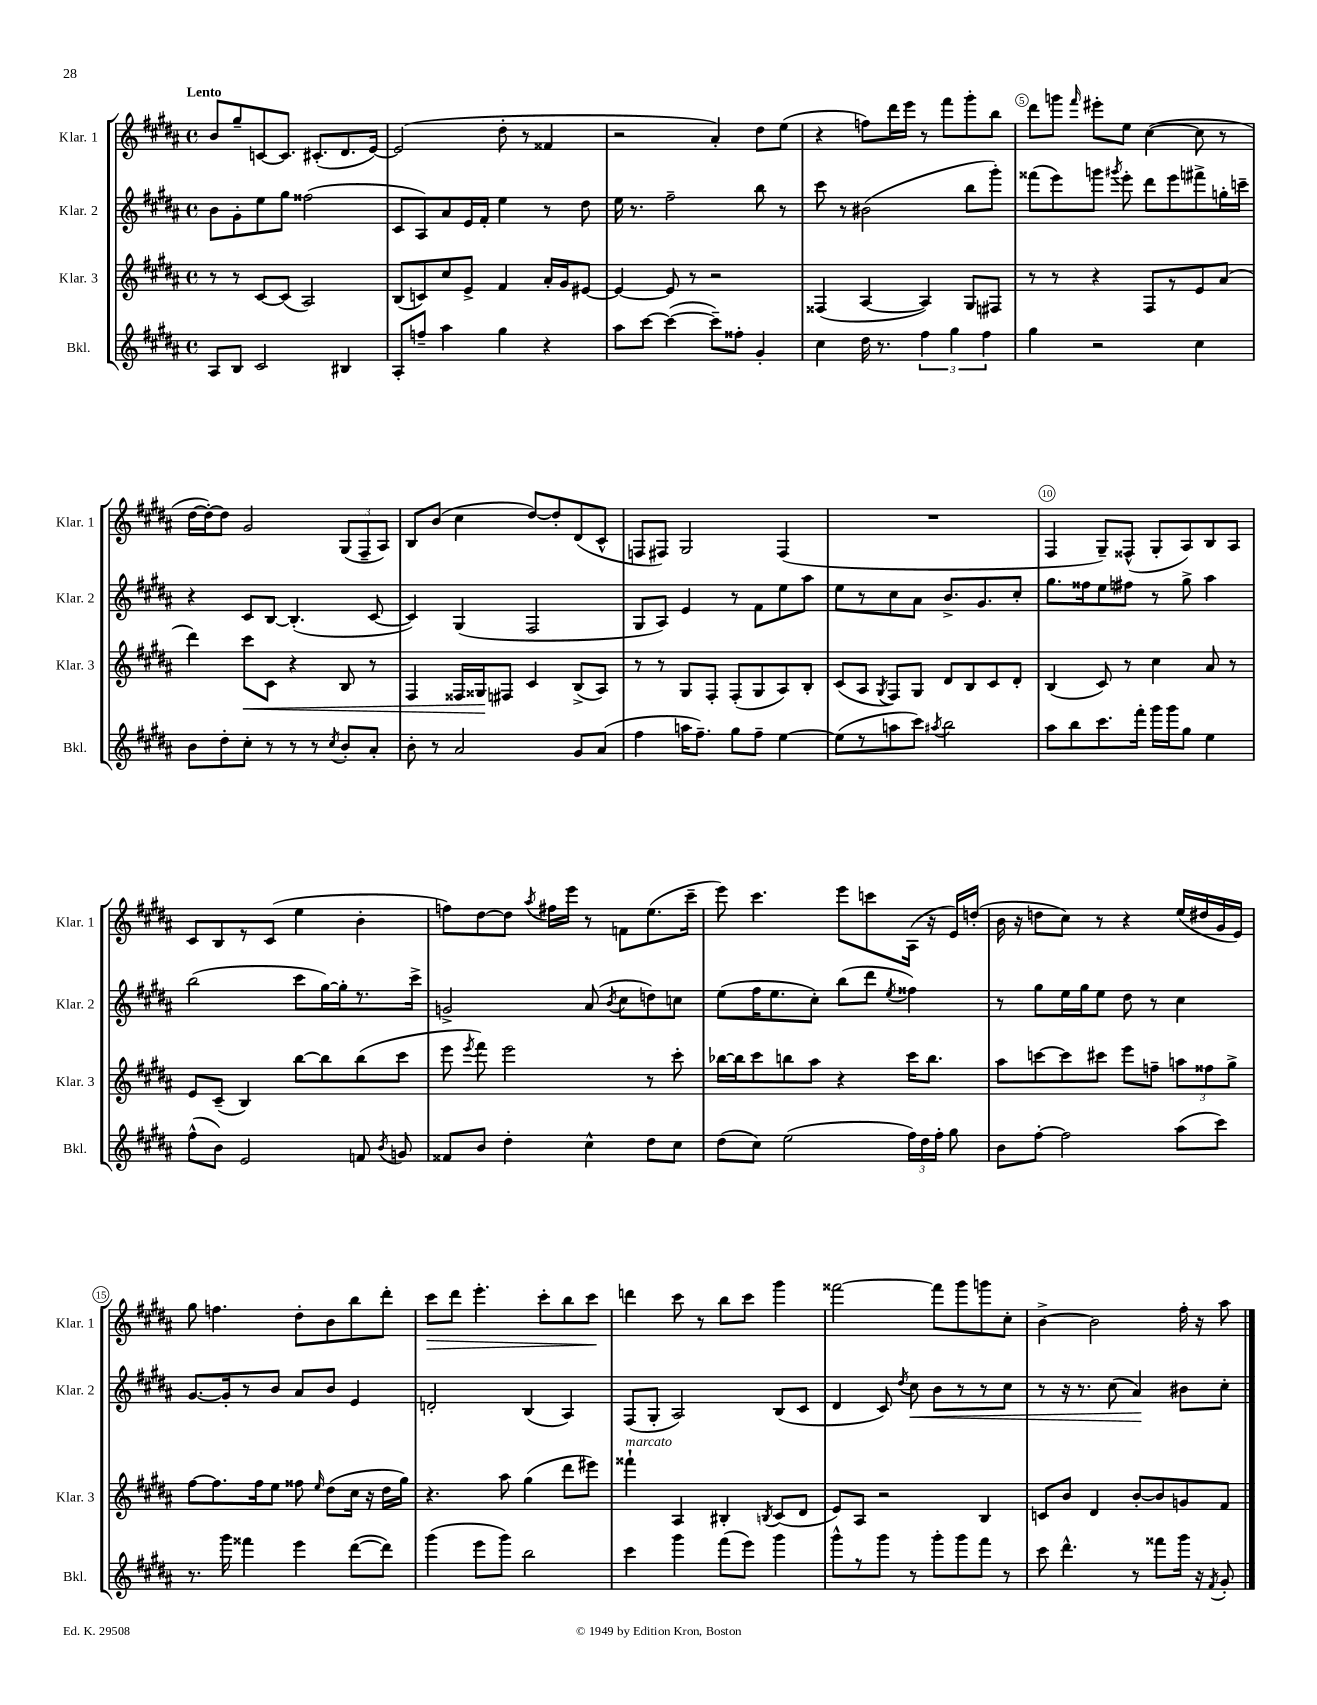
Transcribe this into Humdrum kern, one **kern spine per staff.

**kern	**kern	**kern	**kern
*staff4	*staff3	*staff2	*staff1
*clefG2	*clefG2	*clefG2	*clefG2
*k[f#c#g#d#a#]	*k[f#c#g#d#a#]	*k[f#c#g#d#a#]	*k[f#c#g#d#a#]
*M4/4	*M4/4	*M4/4	*M4/4
*met(c)	*met(c)	*met(c)	*met(c)
8A#	8r	8b	8b
8B	8r	8g#'	8gg#~
2c#	[8c#	8ee	[8c
.	(8c#]	8gg#	8.c]
.	2A#)	(2ff##	.
.	.	.	(8.c#'
4B#	.	.	8.d#
.	.	.	[16e)
=	=	=	=
8A#'	(8B	8c#	(2e]
8ff~	8c)	8A#)	.
4aa#	8cc#	8a#	.
.	8e^	16e	.
.	.	16f#'	.
4gg#	4f#	4ee	8dd#'
.	.	.	8r
4r	16a#'	8r	4f##
.	16g#	.	.
.	[8e#	8dd#	.
=	=	=	=
8aa#	4e#_	16ee	2r
.	.	8.r	.
[8ccc#	.	.	.
(4ccc#_	8e#]	2ff#~	.
.	8r	.	.
8ccc#~])	2r	.	4a#')
8ff##'	.	.	.
4g#'	.	8bb	8dd#
.	.	8r	(8ee
=	=	=	=
4cc#	(4F##	8ccc#	4r
.	.	8r	.
16dd#	[4A#	(2b#	8ff)
8.r	.	.	.
.	.	.	16ddd#
.	.	.	16eee
6ff#	4A#])	.	8r
.	.	.	8fff#
6gg#	.	.	.
.	8G#	8bb	8ggg#'
6ff#	.	.	.
.	8F#	8ggg#')	8bb
=	=	=	=
4gg#	8r	(8fff##	8ddd#
.	8r	8eee)	8ggg
.	.	.	16qqfff#
2r	4r	8ggg	8eee#'
.	.	8qggg#	.
.	.	8eee'	8ee
.	8F#	8ddd#	([4cc#
.	8r	8eee	.
4cc#	8e	8fff#^	8cc#]
.	(8a#	16gg'	8r
.	.	16ccc~	.
=	=	=	=
8b	4ddd#)	4r	[16dd#
.	.	.	16dd#'_)
8dd#'	.	.	8dd#]
8cc#'	8ccc#	8c#	2g#
8r	8c#	[8B	.
8r	4r	(4.B']	.
8r	.	.	.
8qcc#	.	.	.
8b'	8B	.	(12G#
.	.	.	12F#~
8a#'	8r	[8c#	.
.	.	.	12A#)
=	=	=	=
8b'	4F#	4c#])	8B
8r	.	.	(8b
2a#	16F##	(4G#	4cc#
.	16G##	.	.
.	8F#	.	.
.	4c#	2F#	[8dd#)
.	.	.	8dd#']
8g#	(8B^	.	(8d#
(8a#	8A#)	.	8c#^^
=	=	=	=
4ff#	8r	8G#	8F
.	8r	8A#)	8F#)
16aa	8G#	4e	2G#
8.ff#~)	.	.	.
.	8F#'	.	.
8gg#	(8F#'	8r	.
8ff#~	8G#	8f#	.
[4ee	8A#)	8ee	(4F#
.	8B'	8aa#	.
=	=	=	=
(8ee]	(8c#	8ee	1r
8r	8A#	8r	.
.	8qG#	.	.
8aa	8F#)	8cc#	.
8ccc#)	8G#	8a#	.
8qaa#	.	.	.
2bb	8d#	8.b^	.
.	8B	.	.
.	.	8.g#	.
.	8c#	.	.
.	8d#'	8cc#'	.
=	=	=	=
8aa#	(4B	8.gg#	4F#
8bb	.	.	.
.	.	16ff##	.
8.ccc#	8c#)	8ee	8G#~)
.	8r	8ff#	(8F##^^
16fff#'	.	.	.
16ggg#	4cc#	8r	8G#'
16ggg#	.	.	.
8gg#	.	8gg#^	8A#)
4ee	8a#	4aa#	8B
.	8r	.	8A#
=	=	=	=
(8ff#^^	8e	(2bb	8c#
8b)	(8c#~	.	8B
2e	4B)	.	8r
.	.	.	(8c#
.	[8bb	8ccc#	4ee
.	8bb]	[16gg#)	.
.	.	16gg#']	.
8f	(8bb	8.r	4b'
8qb	.	.	.
8g	8ccc#	.	.
.	.	16ccc#^	.
=	=	=	=
8f##	8eee	2g^	8ff)
.	8qeee	.	.
8b	8fff#)	.	[8dd#
4dd#'	2eee	.	8dd#]
.	.	.	8qaa#
.	.	.	16ff#
.	.	.	16eee
4cc#^^	.	(8a#	8r
.	.	8qb	.
.	.	8cc#	8f
8dd#	8r	8dd)	(8.ee
8cc#	8ccc#'	8cc	.
.	.	.	16ccc#~
=	=	=	=
(8dd#	[16bb-	(8ee	8eee)
.	16bb-]	.	.
8cc#)	8ccc#	16ff#	4.ccc#
.	.	8.ee	.
(2ee	8bb	.	.
.	8aa#	8cc#')	.
.	4r	(8bb	8eee
.	.	8ddd#	8ccc
.	.	8qee	.
24ff#)	16ccc#	4ff##)	(16A#
24dd#	.	.	.
.	8.bb	.	16r
24ff#'	.	.	.
8gg#	.	.	16e)
.	.	.	(16dd'
=	=	=	=
8b	8aa#	8r	16b
.	.	.	16r
[8ff#'	[8ccc	8gg#	8dd
2ff#]	8ccc]	16ee	8cc#)
.	.	16gg#	.
.	8ccc#	8ee	8r
.	8eee	8dd#	4r
.	8ff~	8r	.
(8aa#	12aa	4cc#	(16ee
.	.	.	16dd#
.	12ff##	.	.
8ccc#)	.	.	16g#
.	12gg#^	.	.
.	.	.	16e)
=	=	=	=
8.r	[8ff#	[8.g#	8gg#
.	8.ff#]	.	4.ff
16ggg#	.	16g#']	.
4fff##	.	8r	.
.	16ff#	.	.
.	8ee	8b	.
4eee	8ff##	8a#	8dd#'
.	16qqee	.	.
.	(8dd#	8b	8b
([8ddd#	16cc#	4e	8bb
.	16r	.	.
8ddd#])	16dd#	.	8ddd#'
.	16gg#)	.	.
=	=	=	=
(4ggg#	4.r	2d'	8ccc#
.	.	.	8ddd#
8eee	.	.	4.eee'
8ggg#)	8aa#	.	.
2bb	(4gg#	(4B	.
.	.	.	8ccc#'
.	8ddd#	4A#)	8bb
.	8eee#)	.	8ccc#
=	=	=	=
4ccc#	4fff##`	(8F#	4ddd
.	.	8G#'	.
4ggg#	4A#	2A#)	8ccc#
.	.	.	8r
(8fff#	4B#'	.	8bb
8eee)	.	.	8ccc#
.	8qB	.	.
4ggg#	(8c#	(8B	4ggg#
.	8d#	8c#	.
=	=	=	=
8ggg#^^	8e)	4d#	[2fff##
8r	8A#	.	.
8ggg#	2r	8c#)	.
.	.	8qdd#	.
8r	.	8cc#	.
8ggg#'	.	8b	8fff##]
8ggg#	.	8r	8ggg#
8fff#	4B	8r	8ggg
8r	.	8cc#	8cc#'
=	=	=	=
8ccc#	8c	8r	[4b^
4.ddd#^^	8b	16r	.
.	.	8.r	.
.	4d#	.	2b]
.	.	(8cc#	.
8r	[8b'	4a#)	.
8fff##	8b]	.	.
16ggg#	8g	8b#	16ff#'
16r	.	.	16r
8qf#	.	.	.
8g#'	8f#	8cc#'	8aa#
==	==	==	==
*-	*-	*-	*-
